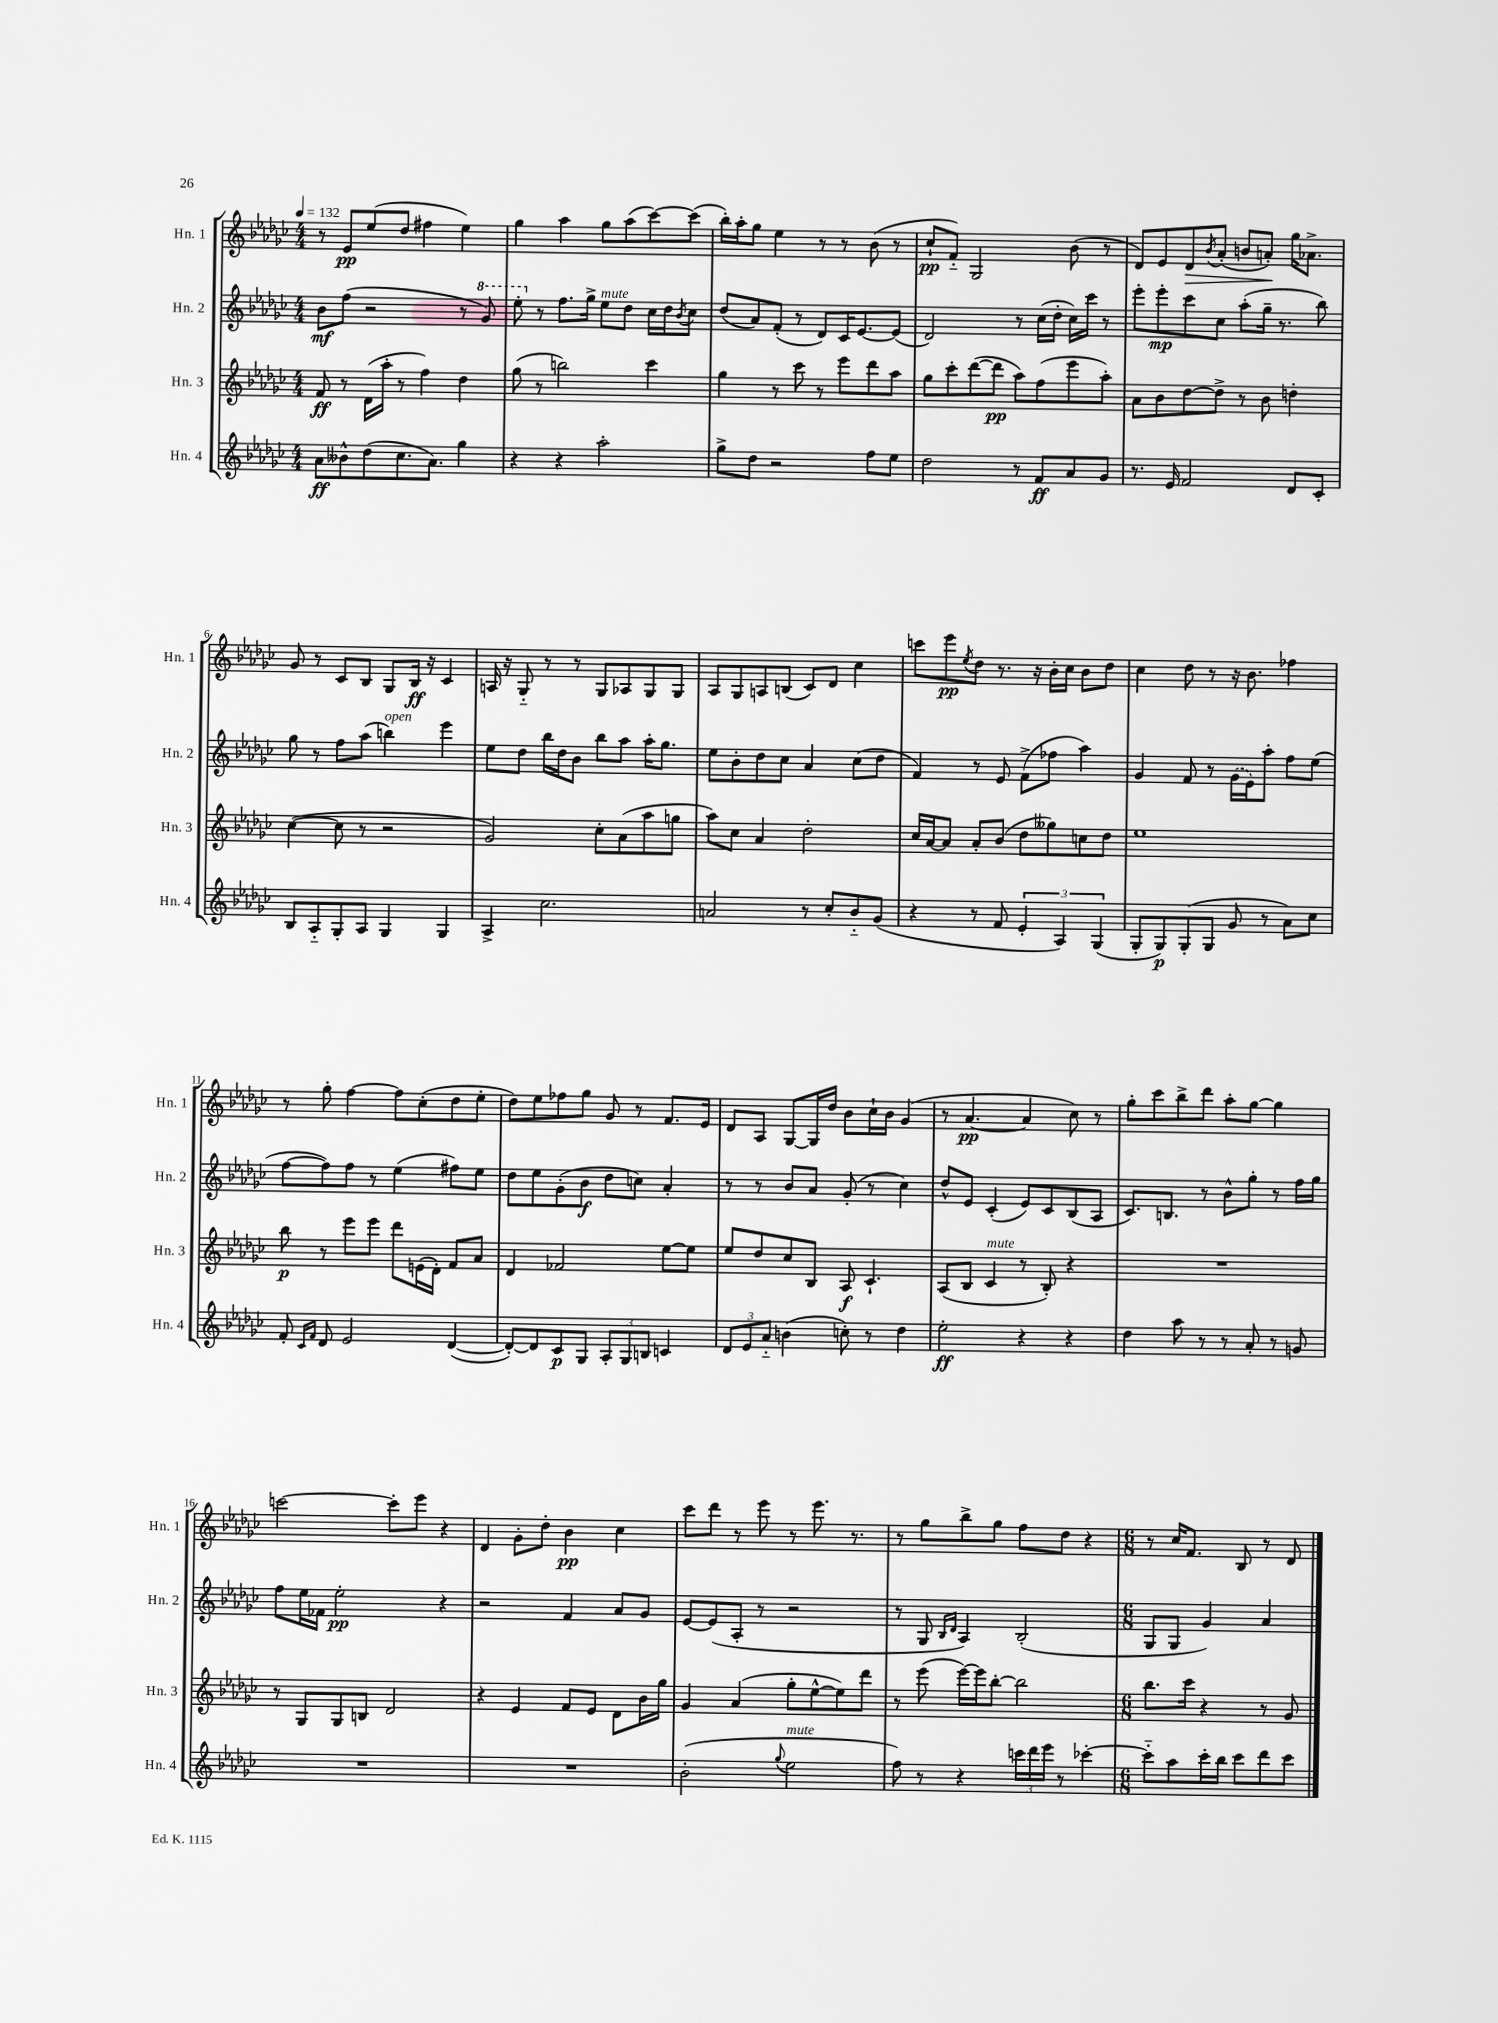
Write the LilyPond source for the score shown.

<<
\new StaffGroup <<
\new Staff = "s0" \with { instrumentName = "Hn. 1" shortInstrumentName = "Hn. 1" } {
    \clef treble \key ges \major \numericTimeSignature \time 4/4 \tempo 4 = 132
    r8 ees'8\pp ees''8( des''8 fis''4 ees''4) |
    ges''4 aes''4 ges''8 aes''8( ces'''8~) ces'''8( |
    bes''16-.) aes''16-. ges''8 ees''4 r8 r8 bes'8( r8 |
    ces''8-!\pp f'8-_) ges2 bes'8( r8 |
    des'8) ees'8 des'8\> \acciaccatura { bes'8 } aes'8-.( b'8 a'8-.\!) ges''16 aes'8.-> |
    ges'8 r8 ces'8 bes8 ges8 bes16\ff r16 ces'4 |
    a16 r16 ges8-_ r8 r8 ges8 aes8 ges8 ges8 |
    aes8 ges8 a8 b8( ces'8) des'8 ces''4 |
    c'''8 ees'''8\pp \acciaccatura { ees''8 } des''8 r8. r16 bes'16-. ces''16 bes'8 des''8 |
    ces''4 des''8 r8 r16 bes'8. fes''4 |
    r8 ges''8-. f''4~ f''8 ces''8-.( des''8 ees''8-. |
    des''8) ees''8 fes''8 ges''8 ges'8 r8 f'8. ees'16 |
    des'8 aes8 ges8~ ges16 des''16 bes'8 ces''16-! bes'16 ges'4( |
    r8 aes'4.~\pp aes'4 ces''8) r8 |
    ges''8-. ces'''8 bes''8-> des'''8 aes''8-. ges''8~ ges''4 |
    c'''2~ c'''8-. ees'''8 r4 |
    des'4 ges'8-. des''8-. bes'4\pp ces''4 |
    ces'''8 des'''8 r8 ees'''8 r8 ees'''8. r8. |
    r8 ges''8 bes''8-> ges''8 f''8 des''8 r4 |
    \numericTimeSignature \time 6/8 r8 ces''16 f'8. bes8 r8 des'8 \bar "|." |
}
\new Staff = "s1" \with { instrumentName = "Hn. 2" shortInstrumentName = "Hn. 2" } {
    \clef treble \key ges \major \numericTimeSignature \time 4/4
    bes'8\mf f''8( r2 r8 \ottava #1 ges''8) |
    ees'''8-. \ottava #0 r8 f''8. ges''16-> ees''8^\markup { \italic "mute" } des''8 ces''16 des''16 \acciaccatura { bes'8 } ces''8 |
    des''8( aes'8) f'8-.( r8 des'8) ces'16 ees'8.~ ees'8( |
    des'2) r8 ces''16( des''16-. ces''16) ces'''16 r8 |
    ees'''8-. ees'''8-.\mp ces'''8 ces''8 aes''8-.( ges''16-- r8. bes''8) |
    ges''8 r8 f''8 aes''8( b''4^\markup { \italic "open" }) ees'''4 |
    ees''8 des''8 bes''16 des''16 bes'8 bes''8 aes''8 aes''16-. ges''8. |
    ees''8 bes'8-. des''8 ces''8 aes'4 ces''8( des''8 |
    f'4) r8 ees'8 f'8->( fes''8 aes''4) |
    ges'4 f'8 r8 \once \slurDashed ges'16( ees'16) aes''8-. f''8 ees''8( |
    f''8~ f''8) f''8 r8 ees''4( fis''8) ees''8 |
    des''8 ees''8 ges'8-.( bes'8\f des''8 c''8) aes'4-. |
    r8 r8 bes'8 aes'8 ges'8-.( r8 ces''4) |
    des''8-^ ees'8 ces'4-.( ees'8) ces'8 bes8( aes8 |
    ces'8.) b8. r8 bes'8-^ ges''8-. r8 f''16 ges''16 |
    f''8 ees''16 fes'16 ees''2-.\pp r4 |
    r2 f'4 aes'8 ges'8 |
    ees'8~ ees'8( aes8-. r8 r2 |
    r8 ges8 \grace { bes16 des'16 } aes4) bes2-.( |
    \numericTimeSignature \time 6/8 ges8 ges8 ges'4) aes'4 \bar "|." |
}
\new Staff = "s2" \with { instrumentName = "Hn. 3" shortInstrumentName = "Hn. 3" } {
    \clef treble \key ges \major \numericTimeSignature \time 4/4
    f'8\ff r8 des'16( aes''16-. r8 f''4) des''4 |
    ges''8( r8 b''2) ces'''4 |
    ges''4 r8 ces'''8 r8 ees'''8 des'''8 aes''8 |
    ges''8 ces'''8-. des'''8~( des'''8\pp aes''8) f''8( ees'''8 aes''8-.) |
    aes'8 bes'8 des''8~ des''8-> r8 bes'8 d''4-. |
    ces''4~( ces''8 r8 r2 |
    ges'2) ces''8-. aes'8( aes''8 g''8 |
    aes''8) ces''8 aes'4 des''2-. |
    ces''16 aes'16~ aes'8 aes'8-. bes'8( des''8 geses''8) c''8 des''8 |
    ees''1 |
    bes''8\p r8 ees'''8 ees'''8 des'''8 e'16( des'16-.) f'8 aes'8 |
    des'4 fes'2 ees''8~ ees''8 |
    ees''8 des''8 ces''8 bes8 aes8\f ces'4.-! |
    aes8( bes8 ces'4^\markup { \italic "mute" } r8 bes8-.) r4 |
    R1 |
    r8 ges8 ges8 b8 des'2 |
    r4 ees'4 f'8 ees'8 des'8 bes'16 ges''16 |
    ges'4 aes'4( ges''8-. ees''8~-^ ees''8) des'''8 |
    r8 ees'''8( ees'''16~) ees'''16 bes''8~-. bes''2 |
    \numericTimeSignature \time 6/8 bes''8. ces'''16 r4 r8 ges'8 \bar "|." |
}
\new Staff = "s3" \with { instrumentName = "Hn. 4" shortInstrumentName = "Hn. 4" } {
    \clef treble \key ges \major \numericTimeSignature \time 4/4
    aes'8\ff beses'8-^ des''8( ces''8. aes'8.) ges''4 |
    r4 r4 aes''2-. |
    ges''8-> des''8 r2 f''8 ees''8 |
    des''2 r8 f'8\ff aes'8 ges'8 |
    r8. ees'16 f'2 des'8 ces'8-. |
    bes8 aes8-_ ges8-. aes8 ges4 ges4 |
    aes4-> ces''2. |
    a'2 r8 ces''8-. bes'8-_ ges'8( |
    r4 r8 f'8 \tuplet 3/2 { ees'4-. aes4) ges4( } |
    ges8-. ges8\p) ges8-.( ges8 ges'8 r8 aes'8) ces''8 |
    f'8-. \grace { ces'16 f'16 } des'8 ees'2 des'4~( |
    des'8~-.) des'8 ces'8\p ges8 \tuplet 3/2 { aes8-. ges8 b8 } c'4 |
    \tuplet 3/2 { des'8 ees'8 aes'8-_ } b'4( c''8-.) r8 des''4 |
    ees''2-.\ff r4 r4 |
    des''4 aes''8 r8 r8 aes'8-. r8 g'8 |
    R1 |
    R1 |
    bes'2-.( \appoggiatura { ges''8 } ees''2^\markup { \italic "mute" } |
    f''8) r8 r4 \tuplet 3/2 { c'''16 des'''16 ees'''16 } r8 ces'''4~-. |
    \numericTimeSignature \time 6/8 ces'''8-_ aes''8 ces'''16-. bes''16 ces'''8 des'''8 ces'''8 \bar "|." |
}
>>
>>
